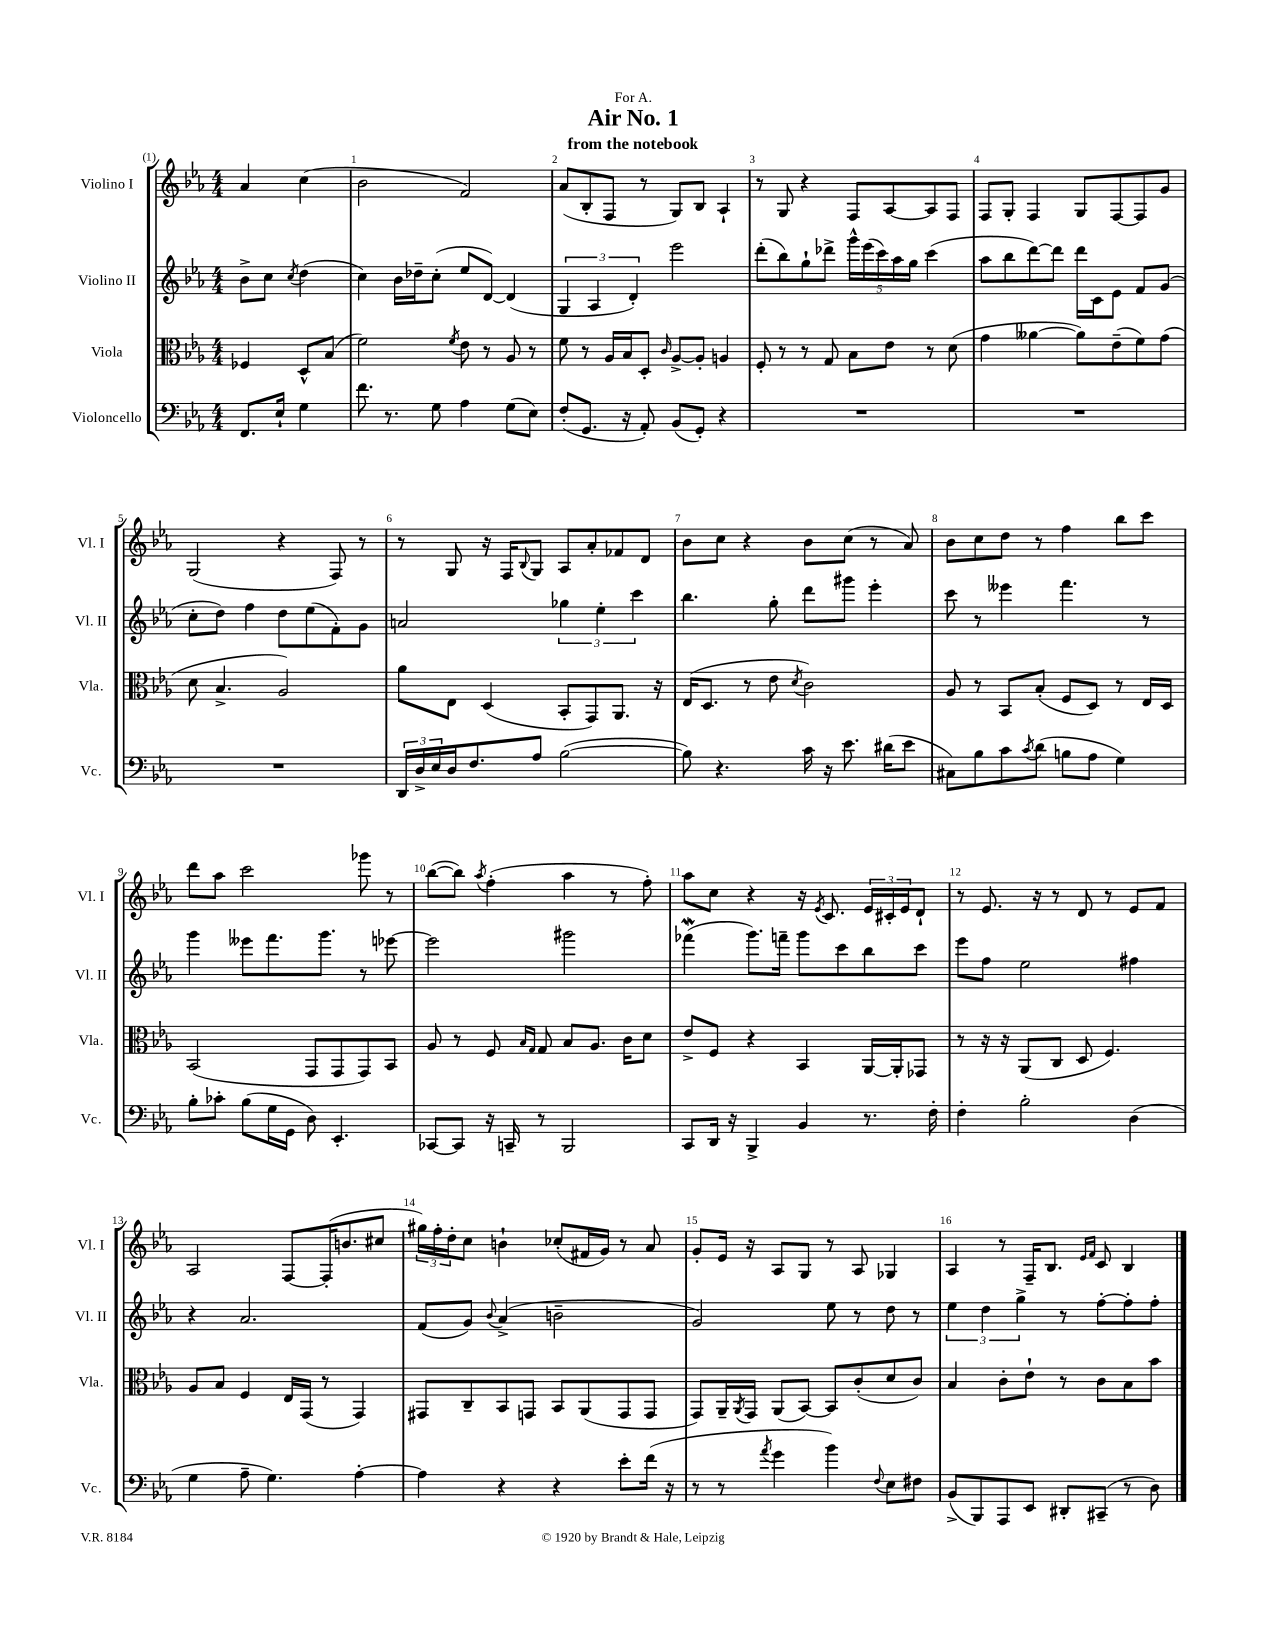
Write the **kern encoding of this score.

**kern	**kern	**kern	**kern
*staff4	*staff3	*staff2	*staff1
*clefF4	*clefC3	*clefG2	*clefG2
*k[b-e-a-]	*k[b-e-a-]	*k[b-e-a-]	*k[b-e-a-]
*M4/4	*M4/4	*M4/4	*M4/4
8.FF/L	4F-/	8b-^\L	4a-/
.	.	8cc\J	.
16E-`/Jk	.	.	.
.	.	8qcc/	.
4G\	8D^^/L	(4dd\	(4cc\
.	(8B-/J	.	.
=	=	=	=
8.f\	2f\)	4cc\)	2b-\
8.r	.	.	.
.	.	16b-\LL	.
.	.	16dd-~\J	.
8G\	.	(8cc'\J	.
.	8qf/	.	.
4A-\	8e-\	8ee-/L	2f/)
.	8r	[8d/J)	.
(8G\L	8A-/	(4d/]	.
8E-\J)	8r	.	.
=	=	=	=
(8F'/L	8f\	6G/	(8a-/L
8.GG/J	8r	.	8B-'/
.	.	6A-/	.
.	16A-/LL	.	8F/J
16r	16B-/J	.	.
.	.	6d'/)	.
8AA-'/)	8D'/J	.	8r
.	16qqc/	.	.
(8BB-/L	[8A-^/L	2eee-\	8G/L)
8GG'/J)	8A-'/]J	.	8B-/J
4r	4A/	.	4A-`/
=	=	=	=
1r	8F'/	(8ddd'\L	8r
.	8r	8bb-\)	8G/
.	8r	8gg`\	4r
.	8G/	8ddd-^\J	.
.	8B-\L	20ggg^^\LL	8F/L
.	.	(20eee-\	.
.	.	20ccc\)	.
.	8e-\J	.	[8A-/
.	.	20aa-\	.
.	.	20gg\JJ	.
.	8r	(4ccc\	8A-/]
.	(8d\	.	8F/J
=	=	=	=
1r	4g\	8aa-\L	8F/L
.	.	8bb-\	8G'/J
.	[4a--\	[8ddd\)	4F/
.	.	8ddd\]J	.
.	8a--\]L)	16ddd\LL	8G/L
.	.	16c\J	.
.	(8e-~\	8e-\J	[8F/
.	8f\)	8f/L	8F/]
.	(8g\J	(8g/J	8g/J
=	=	=	=
1r	8d\	8cc'\L	(2G/
.	4.B-^/	8dd\J)	.
.	.	4ff\	.
.	2A-/)	8dd\L	4r
.	.	(8ee-\	.
.	.	8f'\)	8F/)
.	.	8g\J	8r
=	=	=	=
24DD/LL	8a-\L	2a/	8r
24D^/	.	.	.
24E-/	.	.	.
16D/J	8E-\J	.	8G/
8.F/	.	.	.
.	(4D/	.	16r
.	.	.	16F/LK
.	.	.	8qqB-/
8A-/J	.	.	8G/J
([2B-\	8BB-'/L	6gg-\	8A-/L
.	8GG/)	.	8a-'/
.	.	6ee-'\	.
.	8.AA-/J	.	8f-/
.	.	6ccc\	.
.	.	.	8d/J
.	16r	.	.
=	=	=	=
8B-\])	(16E-/LK	4.bb-\	8b-\L
.	8.D/J	.	.
4.r	.	.	8cc\J
.	8r	.	4r
.	8e-\	8gg'\	.
.	8qd/	.	.
16c\	2c\)	8ddd\L	8b-\L
16r	.	.	.
8.e-\	.	8ggg#\J	(8cc\J
.	.	4eee-'\	8r
(16d#\LK	.	.	.
8e-\J	.	.	8a-/)
=	=	=	=
8C#\L)	8A-/	8ccc\	8b-\L
8B-\	8r	8r	8cc\
8c\	8BB-/L	4eee--\	8dd\J
8qc/	.	.	.
(8d\J	(8B-'/J	.	8r
8B\L	8F/L	4.fff\	4ff\
8A-\J	8D/J)	.	.
4G\)	8r	.	8bb-\L
.	16E-/LL	8r	8ccc\J
.	16D/JJ	.	.
=	=	=	=
8B-'\L	(2BB-/	4ggg\	8ddd\L
8c-'\J	.	.	8aa-\J
(8B-\L	.	8eee--\L	2ccc\
16G\L	.	8.fff\	.
16GG\JJ	.	.	.
8D\)	8GG/L	.	.
.	.	8.ggg\J	.
4.EE-'/	8GG/	.	.
.	8GG/)	8r	8ggg-\
.	8BB-/J	[8eee-\	8r
=	=	=	=
[8CC-/L	8A-/	2eee-\]	([8bb-\L
8CC-/]J	8r	.	8bb-\]J)
.	.	.	8qaa-/
16r	8F/	.	(4ff'\
16CC~/	.	.	.
.	16qqB-/LL	.	.
.	16qqG/JJ	.	.
8r	8G/	.	.
2BBB-/	8B-/L	2ggg#\	4aa-\
.	8.A-/J	.	.
.	.	.	8r
.	16c\LK	.	.
.	8d\J	.	8ff'\)
=	=	=	=
8CC/L	8e-^/L	(4fff-\	8aa-\L
16DD/Jk	8F/J	.	8cc\J
16r	.	.	.
4BBB-^/	4r	8.ggg\L)	4r
.	.	16fff~\Jk	.
4BB-/	4BB-/	8ggg\L	16r
.	.	.	8qe-/
.	.	.	8.c/
.	.	8ccc\	.
8.r	[16AA-/LL	8bb-\	24e-/LL
.	.	.	24c#'/
.	16AA-'/]J	.	.
.	.	.	24e-/J
.	8GG-/J	8ccc\J	8d`/J
16F'\	.	.	.
=	=	=	=
4F'\	8r	8eee-\L	8r
.	16r	8ff\J	8.e-/
.	16r	.	.
2B-'\	(8AA-/L	2ee-\	.
.	.	.	16r
.	8C/J	.	8r
.	8D/	.	8d/
.	4.F/)	.	8r
(4D\	.	4ff#\	8e-/L
.	.	.	8f/J
=	=	=	=
4G\	8A-/L	4r	2A-/
.	8B-/J	.	.
8A-~\	4F/	2.a-/	.
4.G\)	.	.	.
.	16E-/LL	.	[8F/L
.	(16GG/JJ	.	.
.	8r	.	(16F'/]K
.	.	.	8.b/
[4A-'\	4GG/)	.	.
.	.	.	8cc#/J
=	=	=	=
4A-\]	8GG#/L	(8f/L	24gg#\LL)
.	.	.	24ff'\
.	.	.	24dd'\J
.	8C~/	8g/J)	8cc\J
.	.	8qqb-/	.
4r	8BB-/	(4a-^/	4b`\
.	8GG/J	.	.
4r	8BB-/L	2b~\	(8cc-'/L
.	(8AA-/	.	16f#/L
.	.	.	16g/JJ)
8e-'\L	8GG/	.	8r
(16f\Jk	8GG/J	.	8a-/
16r	.	.	.
=	=	=	=
8r	8GG/L)	2g/)	8g'/L
8r	16AA-~/L	.	16e-/Jk
.	8qAA-/	.	.
.	16GG/JJ	.	16r
8qa-/	.	.	.
4g\	(8AA-/L	.	8A-/L
.	[8BB-/J)	.	8G/J
4b-\)	8BB-/]L	8ee-\	8r
.	(8c'/	8r	8A-/
8qqF/	.	.	.
8E-\L	8d/	8dd\	4G-/
8F#\J	8c/J)	8r	.
=	=	=	=
(8BB-^/L	4B-/	6ee-\	4A-/
8BBB-/)	.	.	.
.	.	6dd\	.
8AAA-/	8c'\L	.	8r
.	.	6gg^\	.
8EE-/J	8e-`\J	.	16F~/LK
.	.	.	8.B-/J
8DD#'/L	8r	8r	.
.	.	.	16qqe-/LL
.	.	.	16qqf/JJ
(8CC#~/J	8c\L	[8ff'\L	8c/
8r	8B-\	8ff'\]	4B-/
8D\)	8b-\J	8ff'\J	.
==	==	==	==
*-	*-	*-	*-
